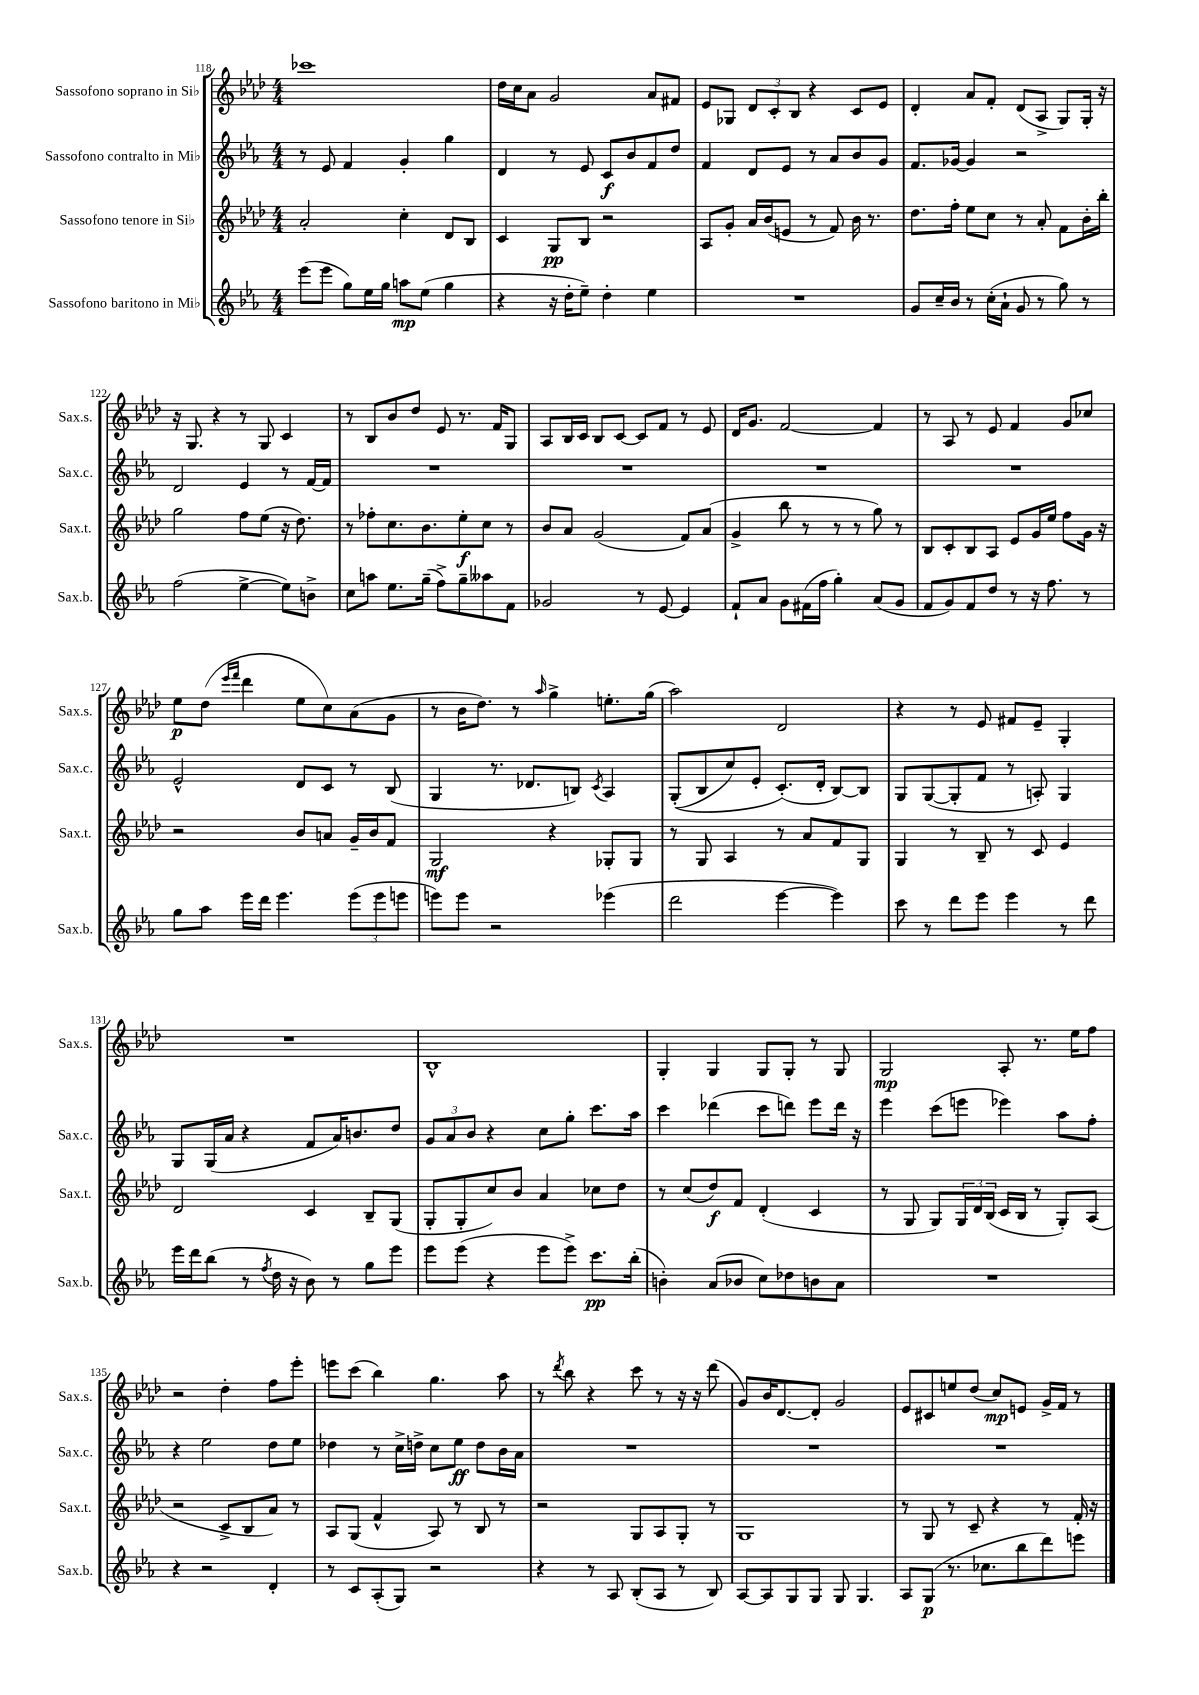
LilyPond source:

<<
\new StaffGroup <<
\new Staff = "s0" \with { instrumentName = "Sassofono soprano in Sib" shortInstrumentName = "Sax.s." } {
    \clef treble \key aes \major \numericTimeSignature \time 4/4
    ces'''1 |
    des''16 c''16 aes'8 g'2 aes'8 fis'8 |
    ees'8 ges8 \tuplet 3/2 { des'8 c'8-. bes8 } r4 c'8 ees'8 |
    des'4-. aes'8 f'8-. des'8( aes8-> g8) g16-. r16 |
    r16 g8. r4 r8 g8 c'4 |
    r8 bes8 bes'8 des''8 ees'8 r8. f'16 g8 |
    aes8 bes16 c'16 bes8 c'8~ c'8 f'8 r8 ees'8 |
    des'16 g'8. f'2~ f'4 |
    r8 aes8 r8 ees'8 f'4 g'8 ces''8 |
    ees''8\p des''8( \grace { ees'''16 f'''16 } des'''4 ees''8 c''8) aes'8( g'8 |
    r8 bes'16 des''8.) r8 \grace { aes''16 } g''4-> e''8.-. g''16( |
    aes''2) des'2 |
    r4 r8 ees'8 fis'8 ees'8-- g4-. |
    R1 |
    bes1-^ |
    g4-. g4 g8 g8-. r8 g8 |
    g2\mp aes8-. r8. ees''16 f''8 |
    r2 des''4-. f''8 ees'''8-. |
    e'''8 c'''8( bes''4) g''4. aes''8 |
    r8 \acciaccatura { des'''8 } bes''8 r4 c'''8 r8 r16 r16 des'''8( |
    g'8) bes'16 des'8.~ des'8-. g'2 |
    ees'8 cis'8 e''8 des''8( c''8\mp) e'8 g'16-> f'16 r8 \bar "|." |
}
\new Staff = "s1" \with { instrumentName = "Sassofono contralto in Mib" shortInstrumentName = "Sax.c." } {
    \clef treble \key ees \major \numericTimeSignature \time 4/4
    r8 ees'8 f'4 g'4-. g''4 |
    d'4 r8 ees'8 c'8\f bes'8 f'8 d''8 |
    f'4 d'8 ees'8 r8 aes'8 bes'8 g'8 |
    f'8. ges'16~ ges'4 r2 |
    d'2 ees'4 r8 f'16~ f'16 |
    R1 |
    R1 |
    R1 |
    R1 |
    ees'2-^ d'8 c'8 r8 bes8( |
    g4 r8. des'8. b8) \acciaccatura { c'8 } aes4 |
    g8-.(\( bes8 c''8) ees'8-. c'8.-.(\) d'16-. bes8~) bes8 |
    g8 g8~( g8-. f'8 r8 a8-.) g4 |
    g8 g16( aes'16 r4 f'8 aes'16) b'8. d''8 |
    \tuplet 3/2 { g'8 aes'8 bes'8 } r4 c''8 g''8-. c'''8. aes''16 |
    c'''4 des'''4( c'''8 d'''8) ees'''8 d'''16 r16 |
    ees'''4 c'''8( e'''8 ees'''4) aes''8 f''8-. |
    r4 ees''2 d''8 ees''8 |
    des''4 r8 c''16-> d''16-> c''8 ees''8\ff d''8 bes'16 aes'16 |
    R1 |
    R1 |
    R1 \bar "|." |
}
\new Staff = "s2" \with { instrumentName = "Sassofono tenore in Sib" shortInstrumentName = "Sax.t." } {
    \clef treble \key aes \major \numericTimeSignature \time 4/4
    aes'2-. c''4-. des'8 bes8 |
    c'4 g8\pp bes8 r2 |
    aes8 g'8-. aes'16 bes'16( e'8 r8 f'8) bes'16 r8. |
    des''8. f''16-. ees''8 c''8 r8 aes'8-. f'8 bes'16-. bes''16-. |
    g''2 f''8 ees''8( r16 des''8.) |
    r8 fes''8-. c''8. bes'8. ees''8-.\f c''8 r8 |
    bes'8 aes'8 g'2( f'8) aes'8( |
    g'4-> bes''8 r8 r8 r8 g''8) r8 |
    bes8 c'8-. bes8 aes8 ees'8 g'16 ees''16 f''8 g'16 r16 |
    r2 bes'8 a'8 g'16-- bes'16 f'8 |
    g2\mf r4 ges8-. ges8 |
    r8 g8 aes4 r8 aes'8 f'8 g8 |
    g4 r8 bes8-- r8 c'8 ees'4 |
    des'2 c'4 bes8-- g8( |
    g8-. g8-. c''8) bes'8 aes'4 ces''8 des''8 |
    r8 c''8( des''8\f) f'8 des'4-.( c'4 |
    r8 g8 g8) \tuplet 3/2 { g16 des'16 bes16( } c'16 bes16 r8 g8-.) aes8( |
    r2 c'8-> bes8 aes'8) r8 |
    aes8 g8( f'4-^ aes8) r8 bes8 r8 |
    r2 g8 aes8 g8-. r8 |
    g1 |
    r8 g8 r8 c'8-- r4 r8 f'16-. r16 \bar "|." |
}
\new Staff = "s3" \with { instrumentName = "Sassofono baritono in Mib" shortInstrumentName = "Sax.b." } {
    \clef treble \key ees \major \numericTimeSignature \time 4/4
    ees'''8( ees'''8 g''8) ees''16 g''16 a''8\mp ees''8( g''4 |
    r4 r16 d''16-. ees''8--) d''4-. ees''4 |
    R1 |
    g'8 c''16-- bes'16 r8 c''16-.( aes'16-! g'8 r8 g''8) r8 |
    f''2( ees''4~-> ees''8) b'8-> |
    c''8 a''8 ees''8. g''16--( f''8->) g''8-- aeses''8 f'8 |
    ges'2 r8 ees'8~ ees'4 |
    f'8-! aes'8 g'8 fis'16( f''16 g''4-.) aes'8( g'8 |
    f'8 g'8) f'8 d''8 r8 r16 f''8. r8 |
    g''8 aes''8 ees'''16 d'''16 ees'''4. \tuplet 3/2 { ees'''8( ees'''8 e'''8 } |
    e'''8) e'''8 r2 ees'''4( |
    d'''2 ees'''4~ ees'''4) |
    c'''8 r8 d'''8 ees'''8 ees'''4 r8 d'''8 |
    ees'''16 d'''16 bes''8( r8 \acciaccatura { f''8 } d''16 r16 bes'8) r8 g''8 ees'''8 |
    ees'''8 ees'''8( r4 ees'''8 ees'''8->) c'''8.\pp bes''16-.( |
    b'4-.) aes'8( bes'8 c''8) des''8 b'8 aes'8 |
    R1 |
    r4 r2 d'4-. |
    r8 c'8 aes8-.( g8) r2 |
    r4 r8 aes8 bes8-.( aes8 r8 bes8) |
    aes8~ aes8 g8 g8 g8 g4. |
    aes8 g8\p( r8. ces''8. bes''8 d'''8) e'''8 \bar "|." |
}
>>
>>
\layout { \context { \Score currentBarNumber = #118 } }
